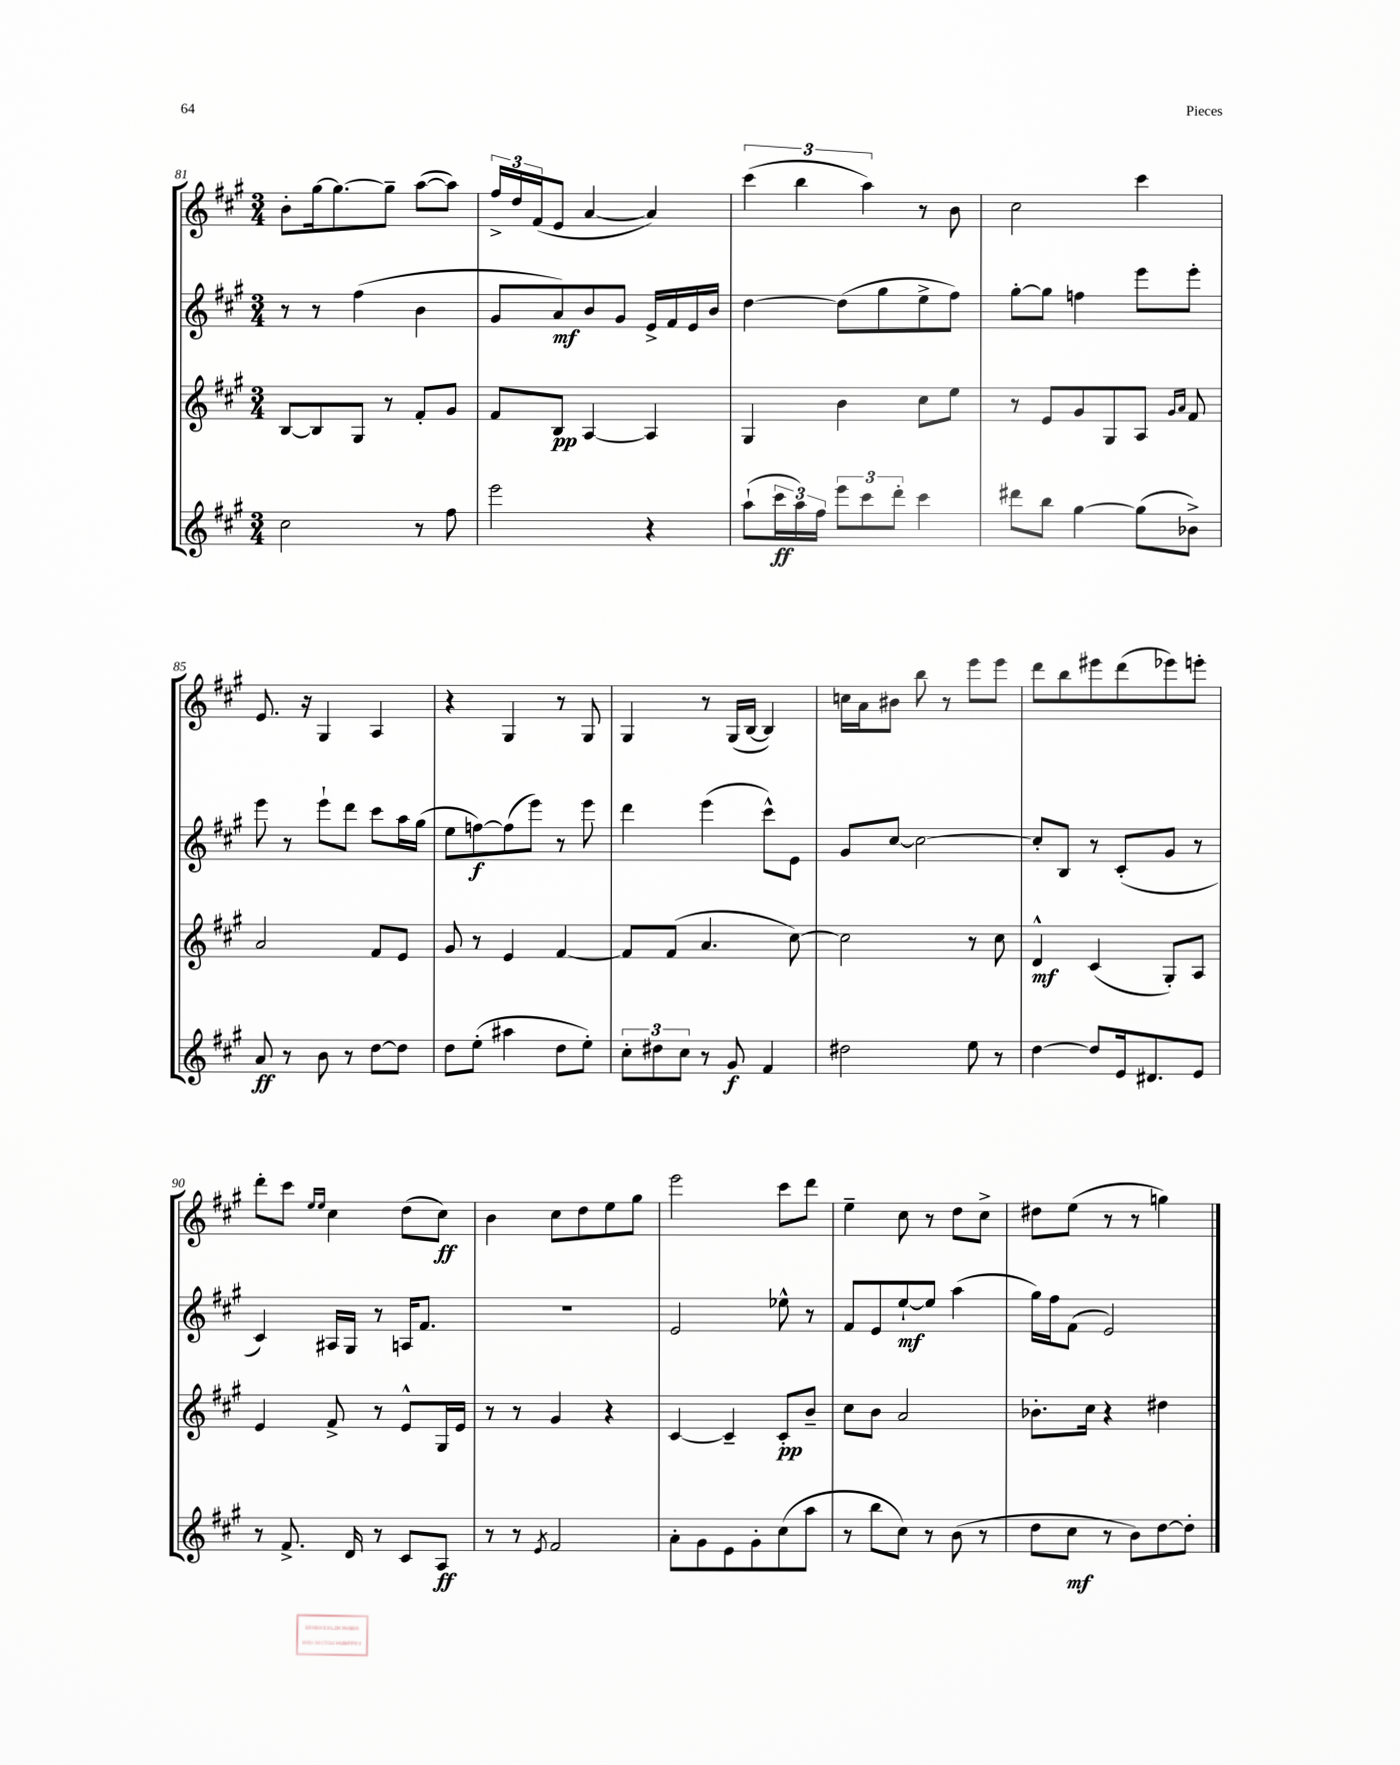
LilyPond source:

<<
\new StaffGroup <<
\new Staff = "s0" {
    \clef treble \key a \major \numericTimeSignature \time 3/4
    b'8-. gis''16~ gis''8.~ gis''8-- a''8~( a''8) |
    \tuplet 3/2 { fis''16-> d''16 fis'16( } e'8 a'4~ a'4) |
    \tuplet 3/2 { cis'''4( b''4 a''4) } r8 b'8 |
    cis''2 cis'''4 |
    e'8. r16 gis4 a4 |
    r4 gis4 r8 gis8 |
    gis4 r8 gis16( b16~ b4) |
    c''16 a'16 bis'8 b''8 r8 e'''8 e'''8 |
    d'''8 b''8 eis'''8 d'''8( ees'''8) e'''8-. |
    d'''8-. cis'''8 \grace { e''16 e''16 } cis''4 d''8( cis''8\ff) |
    b'4 cis''8 d''8 e''8 gis''8 |
    e'''2 cis'''8 d'''8 |
    e''4-- cis''8 r8 d''8 cis''8-> |
    dis''8 e''8( r8 r8 g''4) \bar "|." |
}
\new Staff = "s1" {
    \clef treble \key a \major \numericTimeSignature \time 3/4
    r8 r8 fis''4( b'4 |
    gis'8 a'8\mf) b'8 gis'8 e'16-> fis'16 e'16 b'16 |
    d''4~ d''8( gis''8 e''8-> fis''8) |
    gis''8~-. gis''8 f''4 e'''8 e'''8-. |
    e'''8 r8 e'''8-! d'''8 cis'''8 a''16 gis''16( |
    e''8 f''8~\f) f''8( e'''8) r8 e'''8 |
    d'''4 e'''4( cis'''8-^) e'8 |
    gis'8 cis''8~ cis''2~ |
    cis''8-. b8 r8 cis'8-.( gis'8 r8 |
    cis'4) ais16 gis16 r8 a16 fis'8. |
    R2. |
    e'2 ees''8-^ r8 |
    fis'8 e'8 e''8~-!\mf e''8 a''4( |
    gis''16) fis''16 fis'8( e'2) \bar "|." |
}
\new Staff = "s2" {
    \clef treble \key a \major \numericTimeSignature \time 3/4
    b8~ b8 gis8 r8 fis'8-. gis'8 |
    fis'8 b8\pp a4~ a4 |
    gis4 b'4 cis''8 e''8 |
    r8 e'8 gis'8 gis8 a8 \grace { gis'16 a'16 } fis'8 |
    a'2 fis'8 e'8 |
    gis'8 r8 e'4 fis'4~ |
    fis'8 fis'8( a'4. cis''8~) |
    cis''2 r8 cis''8 |
    d'4-^\mf cis'4( gis8-.) a8 |
    e'4 fis'8-> r8 e'8-^ gis16 e'16 |
    r8 r8 gis'4 r4 |
    cis'4~ cis'4-- cis'8-.\pp b'8-- |
    cis''8 b'8 a'2 |
    bes'8.-. cis''16 r4 dis''4 \bar "|." |
}
\new Staff = "s3" {
    \clef treble \key a \major \numericTimeSignature \time 3/4
    cis''2 r8 fis''8 |
    e'''2 r4 |
    a''8-!( \tuplet 3/2 { cis'''16\ff a''16) fis''16 } \tuplet 3/2 { e'''8 cis'''8 d'''8-. } cis'''4 |
    dis'''8 b''8 gis''4~ gis''8( bes'8->) |
    a'8\ff r8 b'8 r8 d''8~ d''8 |
    d''8 e''8-.( ais''4 d''8 e''8-.) |
    \tuplet 3/2 { cis''8-. dis''8 cis''8 } r8 gis'8\f fis'4 |
    dis''2 e''8 r8 |
    d''4~ d''8 e'16 dis'8. e'8 |
    r8 fis'8.-> d'16 r8 cis'8 a8\ff |
    r8 r8 \acciaccatura { e'8 } fis'2 |
    a'8-. gis'8 e'8 gis'8-. cis''8( a''8 |
    r8 b''8 cis''8) r8 b'8( r8 |
    d''8 cis''8\mf r8 b'8) d''8~ d''8-. \bar "|." |
}
>>
>>
\layout { \context { \Score currentBarNumber = #81 } }
